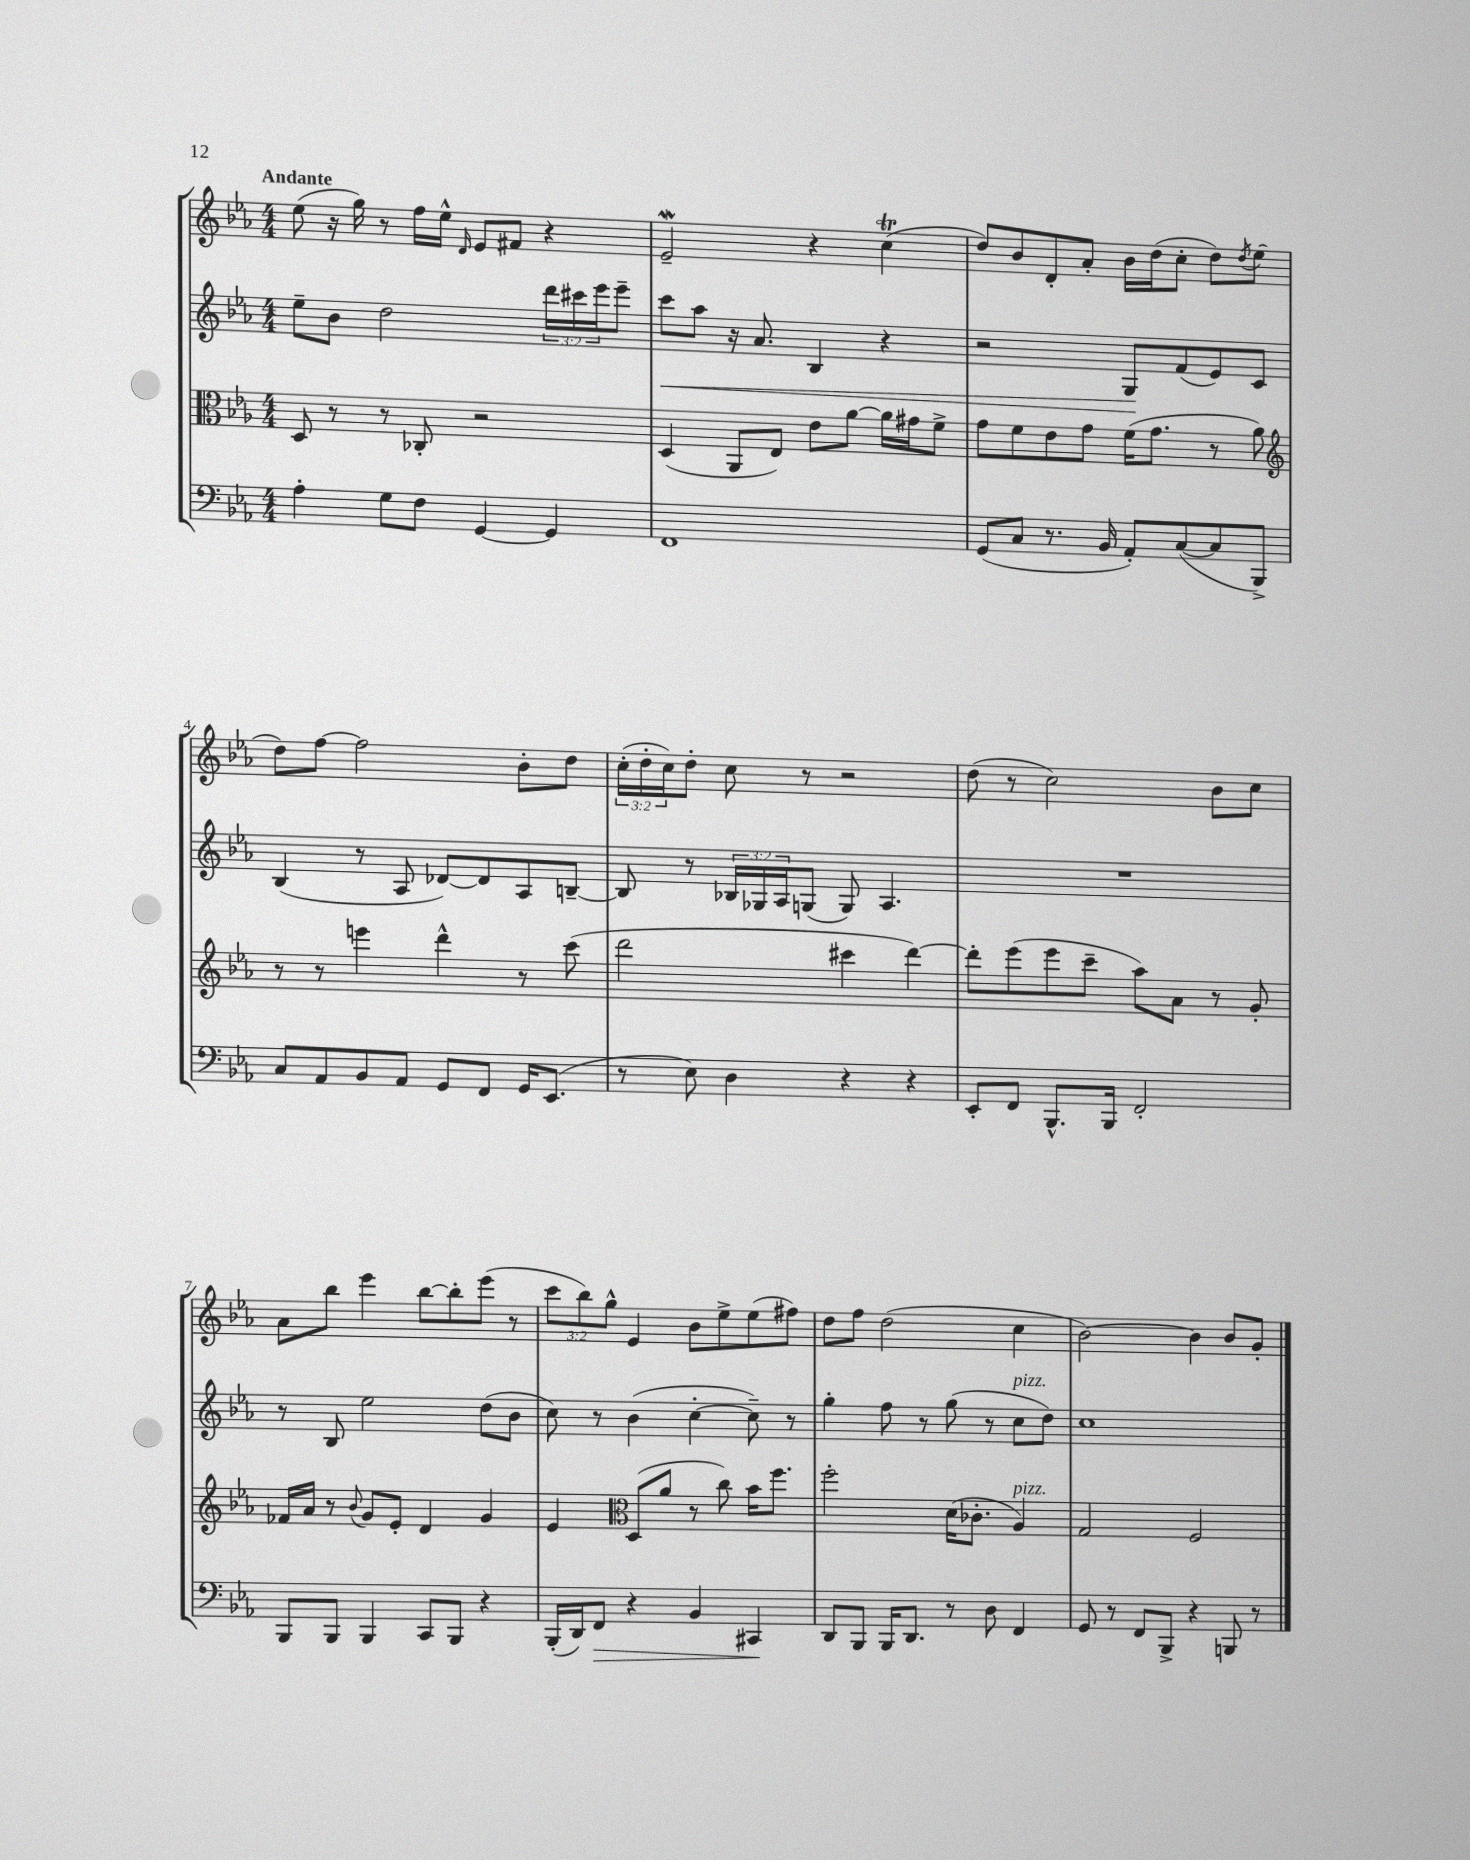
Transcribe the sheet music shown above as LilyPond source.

<<
\new StaffGroup <<
\new Staff = "s0" {
    \clef treble \key ees \major \numericTimeSignature \time 4/4 \override Staff.TupletNumber.text = #tuplet-number::calc-fraction-text \tempo "Andante"
    ees''8( r16 g''16) r8 f''16 ees''16-^ \grace { d'16 } ees'8 fis'8 r4 |
    ees'2--\mordent r4 c''4\trill( |
    d''8) bes'8 d'8-. aes'8-. bes'16 d''16( c''8-. d''8) \acciaccatura { d''8 } ees''8( |
    d''8) f''8~ f''2 bes'8-. d''8 |
    \tuplet 3/2 { c''16-.( d''16-. c''16) } d''8-. c''8 r8 r2 |
    d''8( r8 c''2) bes'8 c''8 |
    aes'8 bes''8 ees'''4 bes''8~ bes''8-. ees'''8( r8 |
    \tuplet 3/2 { c'''8 bes''8) g''8-^ } ees'4 bes'8 ees''8-> ees''8( fis''8) |
    d''8 f''8 d''2( c''4 |
    bes'2~) bes'4 bes'8 g'8-. \bar "|." |
}
\new Staff = "s1" {
    \clef treble \key ees \major \numericTimeSignature \time 4/4 \override Staff.TupletNumber.text = #tuplet-number::calc-fraction-text
    ees''8-- bes'8 d''2 \tuplet 3/2 { d'''16 cis'''16 ees'''16 } ees'''8-- |
    c'''8\< aes''8 r16 aes'8. bes4 r4 |
    r2 g8\! f'8( ees'8) c'8 |
    bes4( r8 aes8 des'8~) des'8 aes8 b8~-- |
    b8 r8 \tuplet 3/2 { bes16 ges16 aes16 } g8( g8) aes4. |
    R1 |
    r8 bes8 ees''2 d''8( bes'8 |
    c''8) r8 bes'4( c''4~-. c''8--) r8 |
    g''4-. f''8 r8 g''8( r8 c''8^\markup { \italic "pizz." } d''8) |
    c''1 \bar "|." |
}
\new Staff = "s2" {
    \clef alto \key ees \major \numericTimeSignature \time 4/4
    d8 r8 r8 ces8-. r2 |
    d4( aes,8 ees8) ees'8 aes'8~ aes'16 gis'16 f'8-> |
    g'8 f'8 ees'8 g'8 f'16( g'8. r8 aes'8) |
    \clef treble r8 r8 e'''4 d'''4-^ r8 c'''8( |
    d'''2 cis'''4 d'''4~) |
    d'''8-. ees'''8( ees'''8 c'''8-- aes''8) aes'8 r8 g'8-. |
    fes'16 aes'16 r8 \appoggiatura { bes'8 } g'8 ees'8-. d'4 g'4 |
    ees'4 \clef alto d8( aes'8 r8 c''8) bes'16 f''8. |
    f''2-. d'16( ces'8.-. aes4^\markup { \italic "pizz." }) |
    g2 f2 \bar "|." |
}
\new Staff = "s3" {
    \clef bass \key ees \major \numericTimeSignature \time 4/4
    aes4-. g8 f8 g,4~ g,4 |
    f,1 |
    g,8( c8 r8. bes,16 aes,8-.) c8~( c8 bes,,8->) |
    c8 aes,8 bes,8 aes,8 g,8 f,8 g,16 ees,8.( |
    r8 ees8) d4 r4 r4 |
    ees,8-. f,8 bes,,8.-^ bes,,16 f,2-. |
    bes,,8 bes,,8 bes,,4 c,8 bes,,8 r4 |
    bes,,16-.( d,16) f,8\> r4 bes,4 cis,4\! |
    d,8 bes,,8 bes,,16 d,8. r8 d8 f,4 |
    g,8 r8 f,8 bes,,8-> r4 b,,8 r8 \bar "|." |
}
>>
>>
